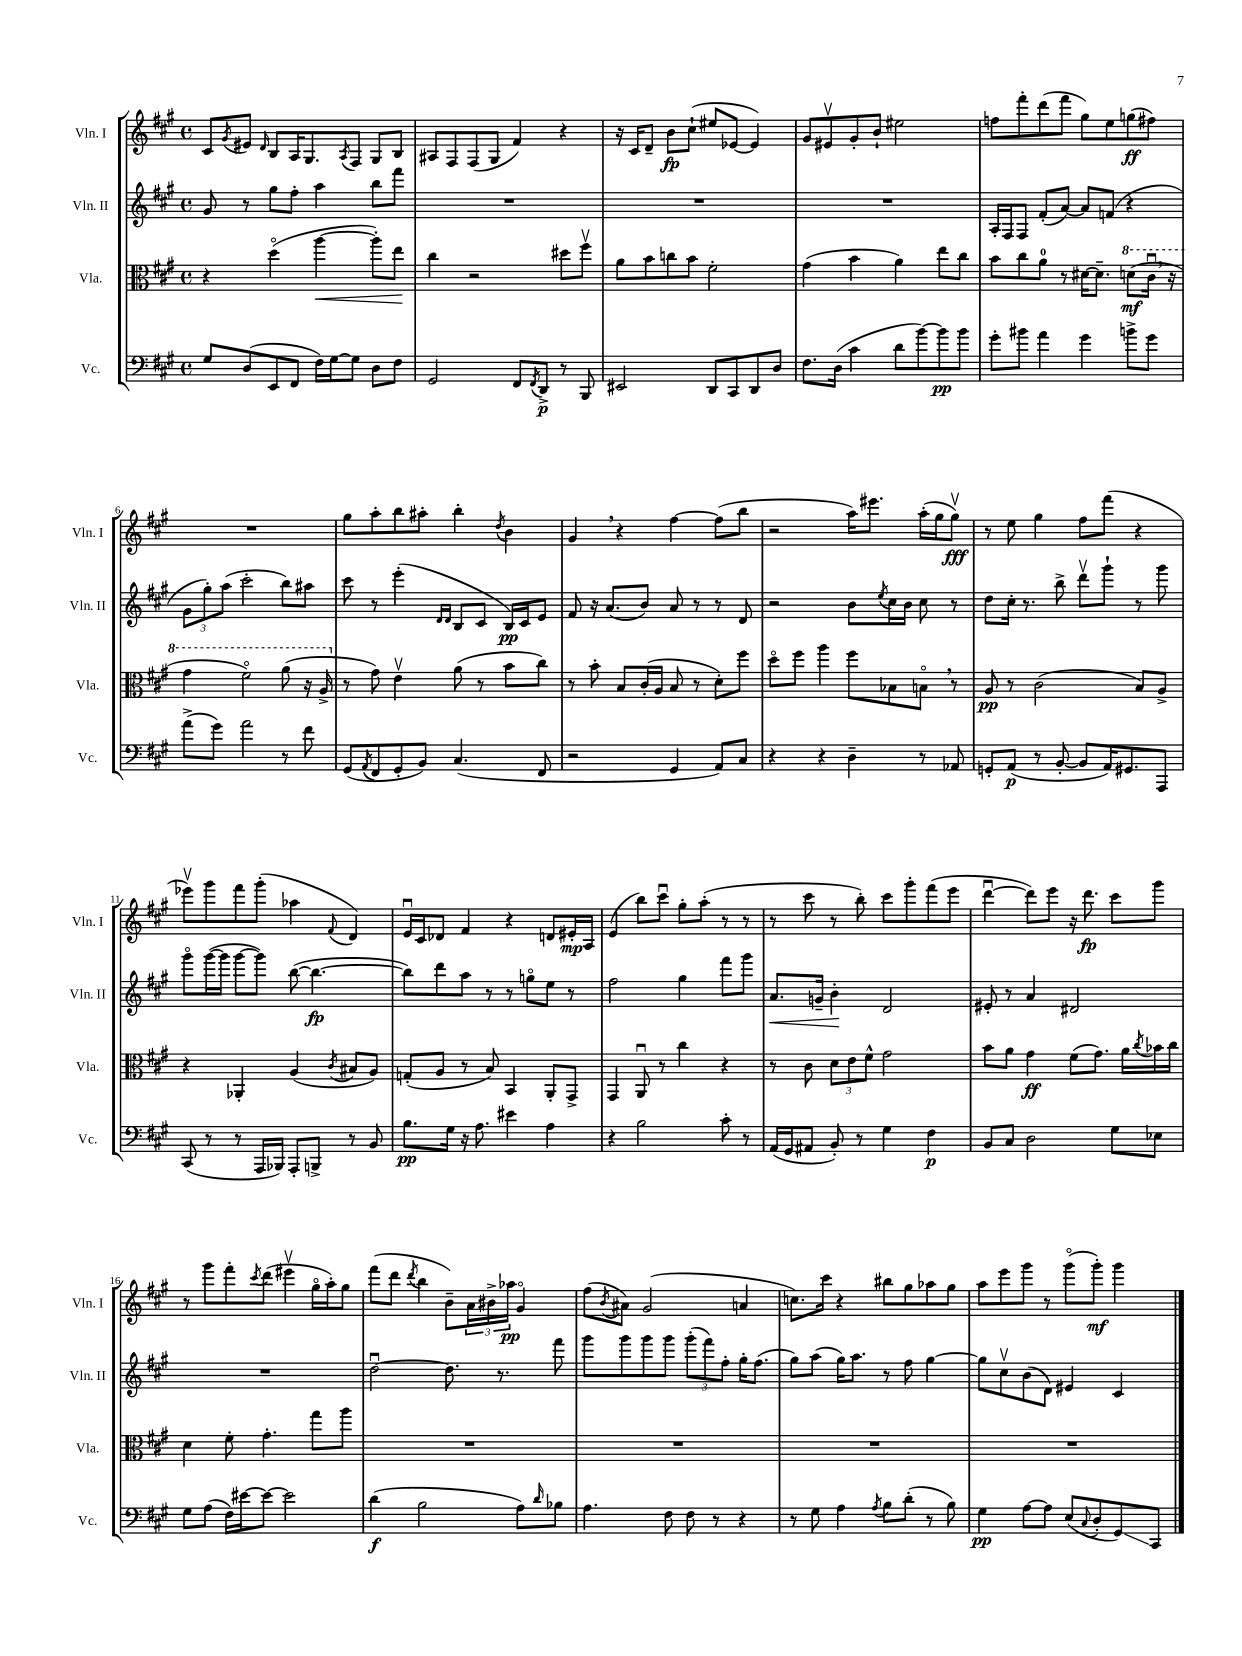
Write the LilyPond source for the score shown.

<<
\new StaffGroup <<
\new Staff = "s0" \with { instrumentName = "Vln. I" shortInstrumentName = "Vln. I" } {
    \clef treble \key a \major \defaultTimeSignature \time 4/4
    cis'8 \acciaccatura { gis'8 } eis'8 \grace { d'16 } b8 a16 gis8. \acciaccatura { a8 } fis8 gis8 b8 |
    ais8 fis8 fis8( gis8 fis'4) r4 |
    r16 cis'16 d'8-- b'8\fp cis''8-!( eis''8 ees'8~ ees'4) |
    gis'8 eis'8\upbow gis'8-. b'8-! eis''2 |
    f''8 fis'''8-. d'''8( fis'''8 gis''8) e''8 g''8\ff( fis''8) |
    R1 |
    gis''8 a''8-. b''8 ais''8-. b''4-. \acciaccatura { d''8 } b'4 |
    gis'4 \breathe r4 fis''4~ fis''8( b''8 |
    r2 a''16) eis'''8. a''16-.( gis''16 gis''8\upbow\fff) |
    r8 e''8 gis''4 fis''8 fis'''8( r4 |
    ees'''8\upbow) gis'''8 fis'''8 gis'''8-.( aes''4 \appoggiatura { fis'8 } d'4) |
    e'16\downbow cis'16 des'8 fis'4 r4 d'8 eis'16-.\mp a16 |
    e'4( b''8) cis'''8\downbow gis''8-. a''8-.( r8 r8 |
    r8 cis'''8 r8 b''8-.) cis'''8 gis'''8-. fis'''8( e'''8 |
    d'''4~\downbow d'''8) e'''8 r16 d'''8.\fp cis'''8 gis'''8 |
    r8 gis'''8 fis'''8-. \acciaccatura { cis'''8 } d'''8( eis'''4\upbow gis''16\flageolet a''16-.) gis''8 |
    fis'''8( d'''8 \acciaccatura { d'''8 } b''4 b'8--) \tuplet 3/2 { a'16 bis'16-> aes''16\pp } gis'4\flageolet |
    fis''8( \acciaccatura { b'8 } ais'8) gis'2( a'4 |
    c''8.) cis'''16 r4 bis''8 gis''8 aes''8 gis''8 |
    a''8 e'''8 gis'''8 r8 gis'''8\flageolet( gis'''8-.\mf) gis'''4 \bar "|." |
}
\new Staff = "s1" \with { instrumentName = "Vln. II" shortInstrumentName = "Vln. II" } {
    \clef treble \key a \major \defaultTimeSignature \time 4/4
    gis'8 r8 gis''8 fis''8-. a''4 b''8 fis'''8 |
    R1 |
    R1 |
    R1 |
    a16-. fis16 fis8 fis'8-.( a'8~) a'8 f'8( r4 |
    \tuplet 3/2 { gis'8 gis''8-.) a''8( } cis'''2-. b''8) ais''8 |
    cis'''8 r8 e'''4-.( \grace { d'16 d'16 } b8 cis'8 b16\pp) cis'16 e'8 |
    fis'8 r16 a'8.( b'8) a'8 r8 r8 d'8 |
    r2 b'8 \acciaccatura { e''8 } cis''16 b'16 cis''8 r8 |
    d''8 cis''16-. r8. b''8-> d'''8\upbow gis'''8-! r8 gis'''8 |
    gis'''8\flageolet gis'''16~( gis'''16 gis'''8~ gis'''8) b''8~( b''4.~\fp |
    b''8) d'''8 a''8 r8 r8 g''8\flageolet e''8 r8 |
    fis''2 gis''4 fis'''8 gis'''8 |
    a'8.\< g'16-- b'4-.\! d'2 |
    eis'8-. r8 a'4 dis'2 |
    R1 |
    d''2~\downbow d''8. r8. fis'''8 |
    gis'''8 gis'''8 gis'''8 gis'''8 \tuplet 3/2 { gis'''8-.( fis'''8) fis''8-. } gis''16-. fis''8.( |
    gis''8) a''8( gis''16) a''8. r8 fis''8 gis''4~ |
    gis''8 cis''8\upbow b'8( d'8) eis'4 cis'4 \bar "|." |
}
\new Staff = "s2" \with { instrumentName = "Vla." shortInstrumentName = "Vla." } {
    \clef alto \key a \major \defaultTimeSignature \time 4/4
    r4 d''4\flageolet( a''4~\< a''8-.) e''8\! |
    cis''4 r2 dis''8 fis''8\upbow |
    a'8 b'8 c''8 b'8 fis'2-. |
    gis'4( b'4 a'4) e''8 cis''8 |
    b'8 cis''8 a'8-0 r8 dis'16~ dis'8.-- \ottava #1 d''!8\mf( cis''16\downbow \breathe r16 |
    gis''4 fis''2\flageolet) a''8( r16 a'16-> \ottava #0 |
    r8 gis'8) e'4\upbow a'8( r8 b'8 cis''8) |
    r8 b'8-. b8 cis'16-.( a16 b8 r8 d'8-.) fis''8 |
    d''8\flageolet fis''8 a''4 fis''8 bes8 b8\flageolet \breathe r8 |
    a8\pp r8 cis'2( b8) a8-> |
    r4 aes,4-. a4( \acciaccatura { cis'8 } bis8 a8) |
    g8-.( a8 r8 b8) b,4 a,8-. gis,8-> |
    gis,4 a,8\downbow r8 cis''4 r4 |
    r8 cis'8 \tuplet 3/2 { d'8 e'8 fis'8-^ } gis'2 |
    b'8 a'8 gis'4\ff fis'8( gis'8.) a'16 \acciaccatura { cis''8 } bes'16 cis''16 |
    d'4 fis'8-. gis'4.-. gis''8 a''8 |
    R1 |
    R1 |
    R1 |
    R1 \bar "|." |
}
\new Staff = "s3" \with { instrumentName = "Vc." shortInstrumentName = "Vc." } {
    \clef bass \key a \major \defaultTimeSignature \time 4/4
    gis8 d8( e,8 fis,8 fis16) gis16~ gis8 d8 fis8 |
    gis,2 fis,8 \acciaccatura { fis,8 } d,8->\p r8 b,,8 |
    eis,2 d,8 cis,8 d,8 d8 |
    fis8. d16( cis'4 d'8 b'8~) b'8\pp b'8 |
    gis'8-. bis'8 a'4 gis'4 b'8-> gis'8 |
    a'8->( gis'8) a'2 r8 fis'8 |
    gis,8( \acciaccatura { a,8 } fis,8 gis,8-. b,8) cis4.( fis,8 |
    r2 gis,4 a,8) cis8 |
    r4 r4 d4-- r8 aes,8 |
    g,8-. a,8\p( r8 b,8~-. b,8 a,16) gis,8. a,,8 |
    cis,8( r8 r8 a,,16 bes,,16) a,,8-. b,,8-> r8 b,8 |
    b8.\pp gis16 r16 a8. eis'4 a4 |
    r4 b2 cis'8-. r8 |
    a,16( gis,16 ais,8 b,8-.) r8 gis4 fis4\p |
    b,8 cis8 d2 gis8 ees8 |
    gis8 a8( fis16) eis'16~ eis'8~ eis'2 |
    d'4\f( b2 a8) \grace { d'16 } bes8 |
    a4. fis8 fis8 r8 r4 |
    r8 gis8 a4 \acciaccatura { a8 } b8 d'8-.( r8 b8) |
    gis4\pp a8~ a8 e8( \appoggiatura { cis8 } d8-. gis,8\glissando) cis,8 \bar "|." |
}
>>
>>
